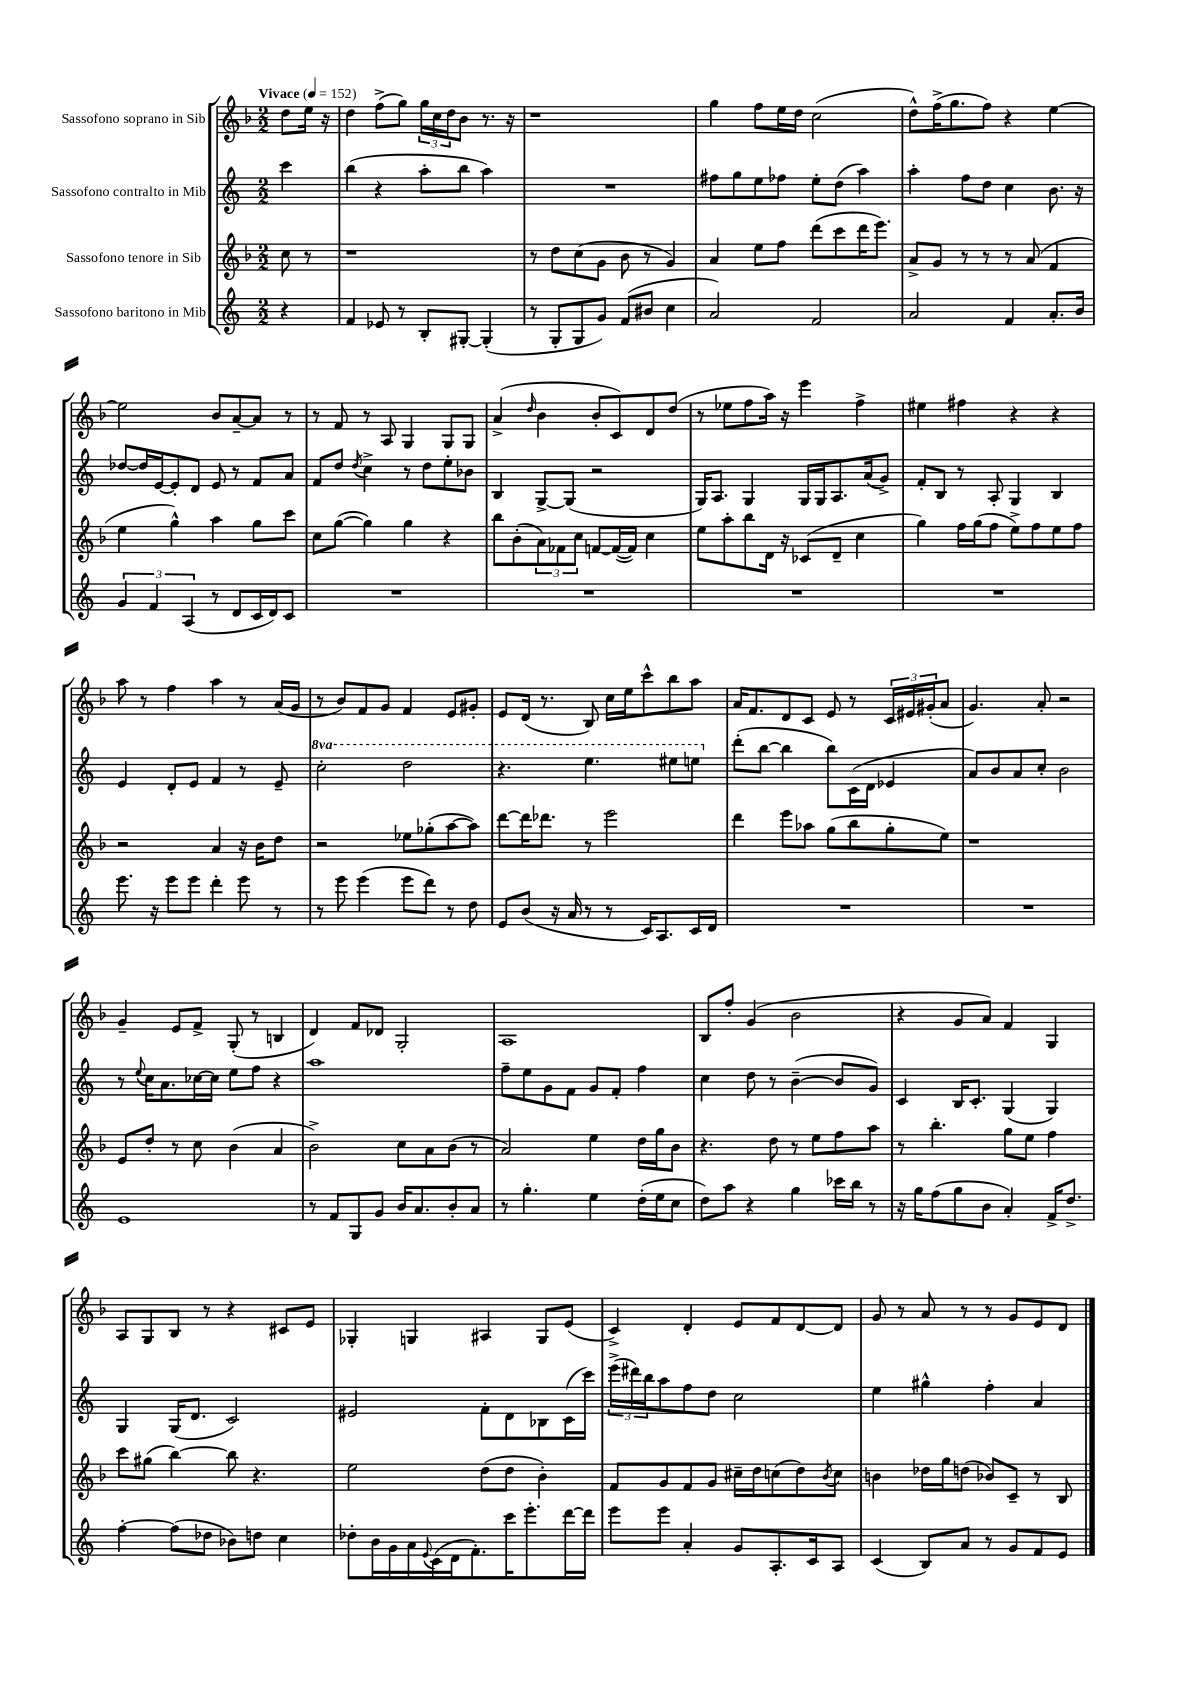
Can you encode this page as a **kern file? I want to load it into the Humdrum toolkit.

**kern	**kern	**kern	**kern
*staff4	*staff3	*staff2	*staff1
*clefG2	*clefG2	*clefG2	*clefG2
*k[]	*k[b-]	*k[]	*k[b-]
*M2/2	*M2/2	*M2/2	*M2/2
*MM152	*MM152	*MM152	*MM152
4r	8cc	4ccc	8dd
.	8r	.	16ee
.	.	.	16r
=	=	=	=
4f	1r	(4bb	4dd
8e-	.	4r	(8ff^
8r	.	.	8gg)
8B'	.	8aa'	24gg
.	.	.	24cc
.	.	.	24dd
[8G#'	.	8bb	8b-
(4G#']	.	4aa)	8.r
.	.	.	16r
=	=	=	=
8r	8r	1r	1r
8G'	8dd	.	.
8G	(8cc	.	.
8g)	8g	.	.
(8f	8b-	.	.
8b#	8r	.	.
4cc	4g)	.	.
=	=	=	=
2a)	4a	8ff#	4gg
.	.	8gg	.
.	8ee	8ee	8ff
.	8ff	8ff-	16ee
.	.	.	16dd
2f	(8ddd	8ee'	(2cc
.	8ccc	(8dd	.
.	16ddd	4aa)	.
.	8.eee)	.	.
=	=	=	=
2a	8a^	4aa'	8dd^^)
.	8g	.	(16ff^
.	.	.	8.gg
.	8r	8ff	.
.	8r	8dd	8ff)
4f	8r	4cc	4r
.	(8a	.	.
8.a'	4f	8.b	[4ee
16b	.	16r	.
=	=	=	=
6g	4ee	[8dd-	2ee]
.	.	16dd-]	.
6f	.	.	.
.	.	[16e	.
.	4gg^^)	8e']	.
(6A	.	.	.
.	.	8d	.
8r	4aa	8e	8b-
8d	.	8r	[8a~
16c	8gg	8f	8a]
16d)	.	.	.
8c	8ccc	8a	8r
=	=	=	=
1r	8cc	8f	8r
.	([8gg	8dd	8f
.	.	8qdd	.
.	4gg])	4cc^	8r
.	.	.	8A
.	4gg	8r	4G
.	.	8dd	.
.	4r	8ee'	8G
.	.	8b-	8G
=	=	=	=
1r	8bb-	4B	(4a^
.	(8b-'	.	.
.	.	.	16qqdd
.	12a)	[8G^	4b-
.	12f-	.	.
.	.	(8G]	.
.	12cc	.	.
.	[8f	2r	8b-'
.	(16f_	.	8c)
.	16f])	.	.
.	4cc	.	8d
.	.	.	(8dd
=	=	=	=
1r	8ee	16G)	8r
.	.	8.A	.
.	8aa'	.	8ee-
.	8bb-	4G	8ff
.	16d	.	16aa)
.	16r	.	16r
.	(8c-	16G	4eee
.	.	16G	.
.	8d~	8.A	.
.	4cc	.	4ff^
.	.	(16a	.
.	.	8g^)	.
=	=	=	=
1r	4gg)	8f'	4ee#
.	.	8B	.
.	16ff	8r	4ff#
.	(16gg	.	.
.	8ff	8A'	.
.	8ee^)	4G	4r
.	8ff	.	.
.	8ee	4B	4r
.	8ff	.	.
=	=	=	=
8.eee	2r	4e	8aa
.	.	.	8r
16r	.	.	.
8eee	.	8d'	4ff
8eee	.	8e	.
4ddd'	4a	4f	4aa
8eee	16r	8r	8r
.	16b-	.	.
8r	8dd	8e~	(16a
.	.	.	16g
=	=	=	=
8r	2r	2ccc'	8r
8eee	.	.	8b-)
(4eee	.	.	8f
.	.	.	8g
8eee	8ee-	2ddd	4f
8ddd)	(8gg-'	.	.
8r	[8aa	.	8e
8dd	8aa])	.	8g#'
=	=	=	=
8e	[8ddd	4.r	8e
(8b	16ddd]	.	(16d
.	8.ddd-	.	8.r
16r	.	.	.
16a	.	.	.
8r	8r	4.eee	8B-)
8r	2eee	.	16cc
.	.	.	16ee
16c)	.	.	8ccc^^
8.A	.	.	.
.	.	8eee#	8bb-
16c	.	8eee	8aa
16d	.	.	.
=	=	=	=
1r	4ddd	(8ddd'	16a
.	.	.	8.f
.	.	[8bb	.
.	8eee	4bb]	8d
.	8aa-	.	8c
.	(8gg	8bb)	8e
.	8bb-	(16c	8r
.	.	16d	.
.	8gg'	4e-	24c
.	.	.	24e#
.	.	.	(24g#'
.	8ee)	.	8a
=	=	=	=
1r	1r	8a)	4.g)
.	.	8b	.
.	.	8a	.
.	.	8cc'	8a'
.	.	2b	2r
=	=	=	=
1e	8e	8r	4g~
.	.	8qqee	.
.	8dd'	16cc	.
.	.	8.a	.
.	8r	.	8e
.	8cc	[16cc-	8f^
.	.	16cc-]	.
.	(4b-	8ee	(8G'
.	.	8ff	8r
.	4a	4r	4B
=	=	=	=
8r	2b-^)	1aa	4d)
8f	.	.	.
8G	.	.	8f
8g	.	.	8d-
16b	8cc	.	2G'
8.a	.	.	.
.	8a	.	.
8b'	(8b-	.	.
8a	8r	.	.
=	=	=	=
8r	2a)	8ff~	1A
4.gg'	.	8ee	.
.	.	8g	.
.	.	8f	.
4ee	4ee	8g	.
.	.	8f'	.
(16dd'	16dd	4ff	.
16ee	16gg	.	.
8cc	8b-	.	.
=	=	=	=
8dd)	4.r	4cc	8B-
8aa	.	.	8ff'
4r	.	8dd	(4g
.	8dd	8r	.
4gg	8r	([4b~	2b-
.	8ee	.	.
16ccc-	8ff	8b]	.
16bb	.	.	.
8r	8aa	8g)	.
=	=	=	=
16r	8r	4c	4r
16gg	.	.	.
(8ff	4.bb-'	.	.
8gg	.	16B	8g
.	.	8.c'	.
8b	.	.	8a)
4a')	8gg	(4G	4f
.	8ee	.	.
16f^	4ff	4G)	4G
8.dd^	.	.	.
=	=	=	=
[4ff'	8ccc	4G	8A
.	(8gg#	.	8G
(8ff]	[4bb-)	(16G	8B-
.	.	8.d	.
8dd-	.	.	8r
8b-)	8bb-]	2c)	4r
8dd	4.r	.	.
4cc	.	.	8c#
.	.	.	8e
=	=	=	=
8dd-'	2ee	2e#	4G-'
16b	.	.	.
16g	.	.	.
16a	.	.	4G
8qqe	.	.	.
(16c	.	.	.
16d	.	.	.
8.f')	.	.	.
.	(8dd	8f'	4A#
16ccc	8dd	8d	.
8.eee'	.	.	.
.	4b-')	8B-	8G
[16ddd	.	(16c	(8e
16ddd]	.	16ccc)	.
=	=	=	=
8eee	8f	(24eee^	4c^)
.	.	24ddd#)	.
.	.	24bb	.
8eee	8g	8aa	.
4a'	8f	8ff	4d'
.	8g	8dd	.
8g	16cc#~	2cc	8e
.	16dd	.	.
8.A'	(8cc	.	8f
.	8dd)	.	[8d
16c	.	.	.
.	8qb-	.	.
8A	8cc	.	8d]
=	=	=	=
(4c	4b	4ee	8g
.	.	.	8r
8B)	16dd-	4gg#^^	8a
.	16gg	.	.
8a	(8dd	.	8r
8r	8b-)	4ff'	8r
8g	8c~	.	8g
8f	8r	4a	8e
8e	8B-	.	8d
==	==	==	==
*-	*-	*-	*-
